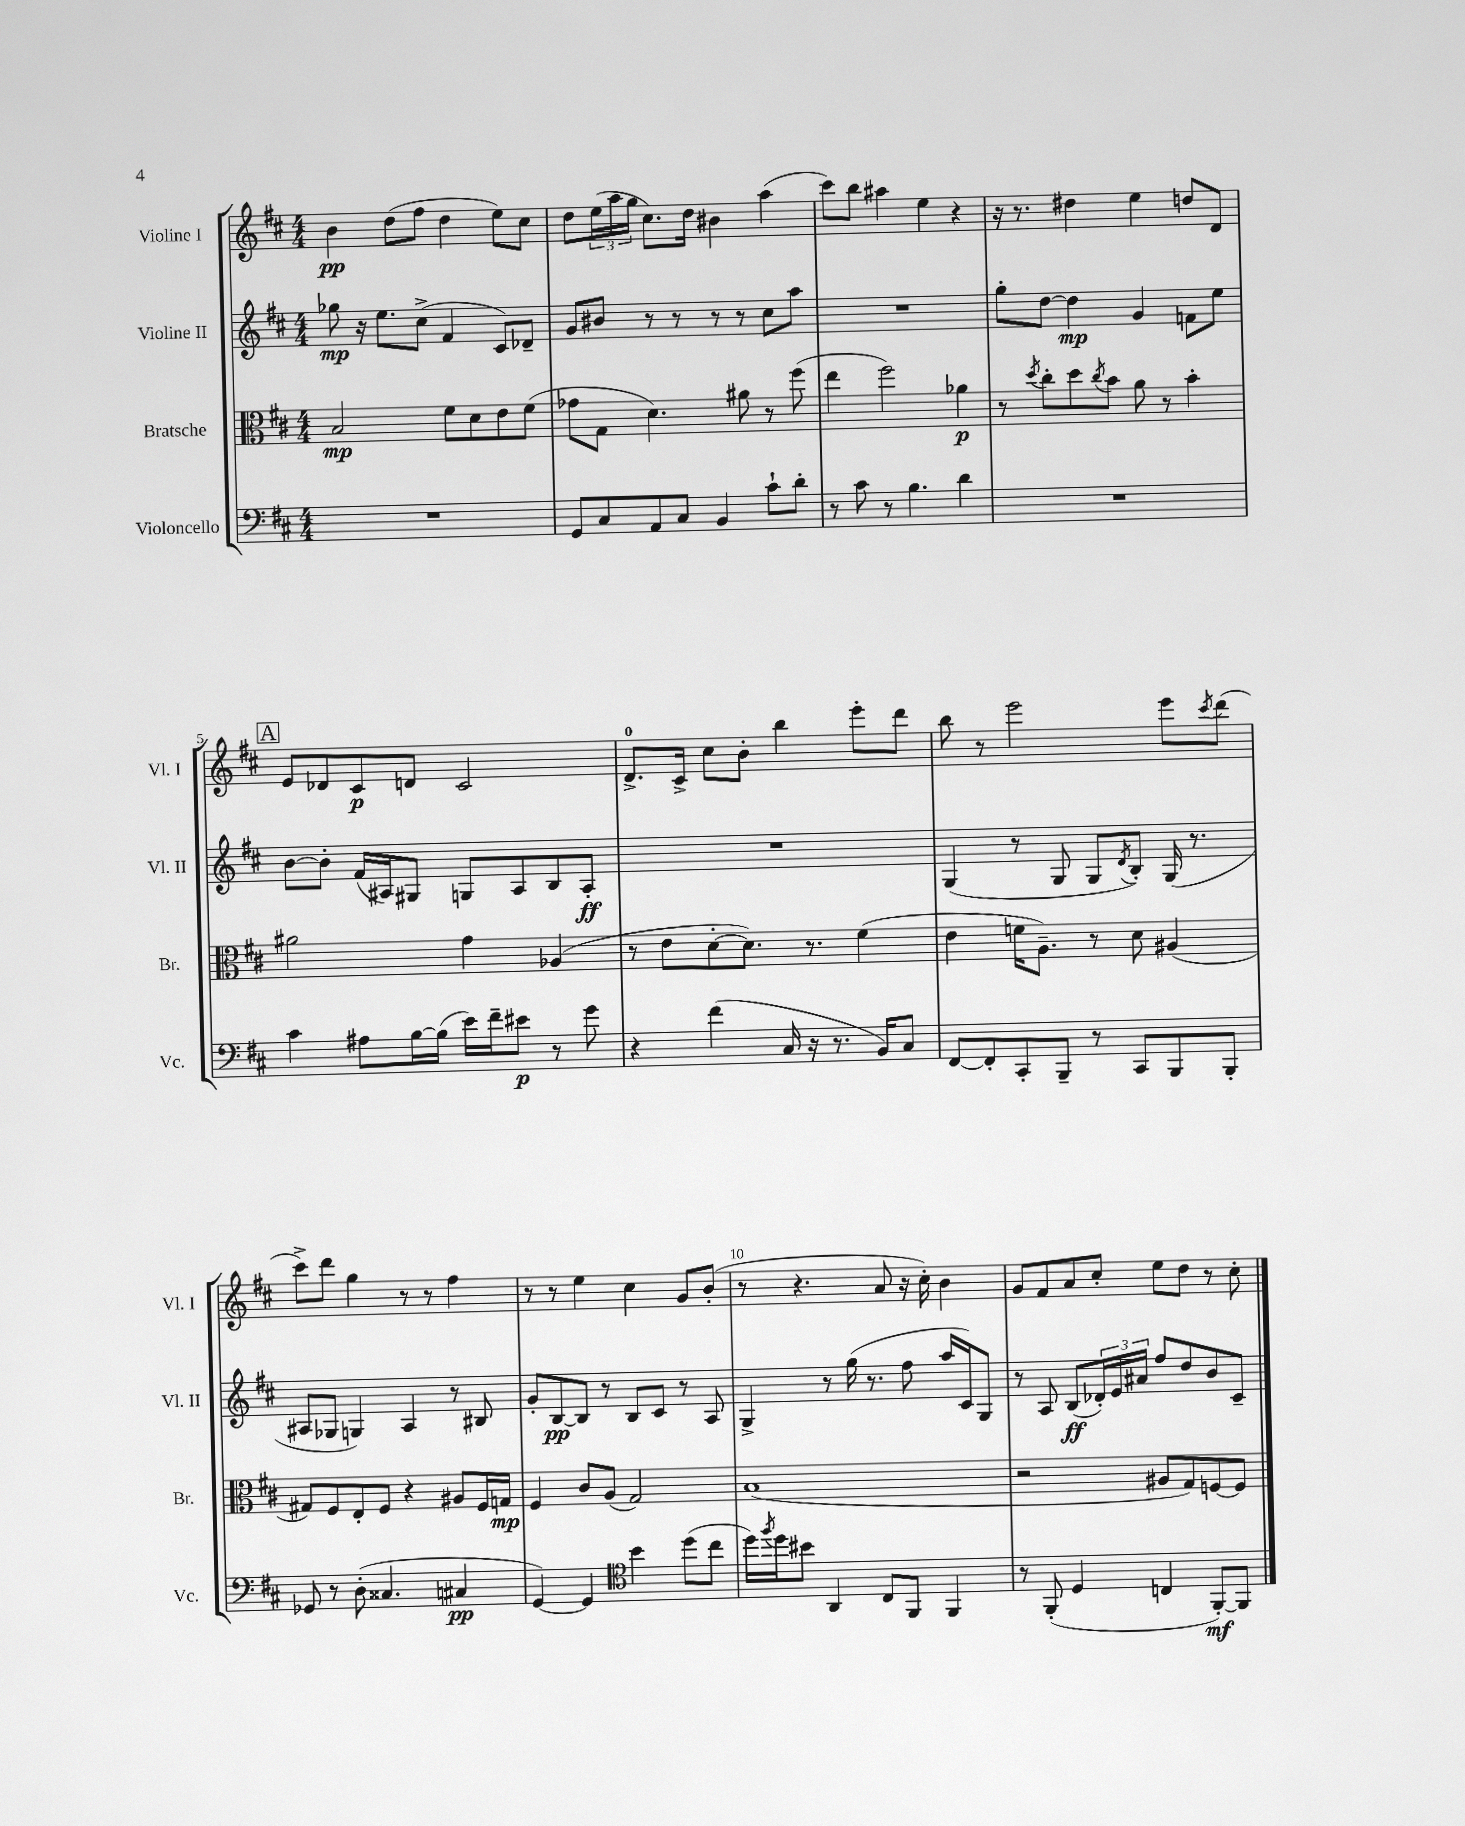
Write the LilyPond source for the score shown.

<<
\new StaffGroup <<
\new Staff = "s0" \with { instrumentName = "Violine I" shortInstrumentName = "Vl. I" } {
    \clef treble \key d \major \numericTimeSignature \time 4/4
    b'4\pp d''8( fis''8 d''4 e''8) cis''8 |
    d''8 \tuplet 3/2 { e''16( a''16 g''16 } cis''8.) d''16 bis'4 a''4( |
    cis'''8) b''8 ais''4 e''4 r4 |
    r16 r8. dis''4 e''4 d''8 d'8 |
    \mark \markup { \box "A" } e'8 des'8 cis'8\p d'8 cis'2 |
    d'8.-0-> cis'16-> cis''8 b'8-. b''4 e'''8-. d'''8 |
    b''8 r8 e'''2 e'''8 \acciaccatura { cis'''8 } d'''8( |
    cis'''8->) d'''8 g''4 r8 r8 fis''4 |
    r8 r8 e''4 cis''4 g'8 b'8-.( |
    r8 r4. a'8 r16 cis''16-.) b'4 |
    g'8 fis'8 a'8 cis''8-. e''8 d''8 r8 cis''8-. \bar "|." |
}
\new Staff = "s1" \with { instrumentName = "Violine II" shortInstrumentName = "Vl. II" } {
    \clef treble \key d \major \numericTimeSignature \time 4/4
    ges''8\mp r16 e''8. cis''8->( fis'4 cis'8) des'8-- |
    g'8 bis'8 r8 r8 r8 r8 cis''8 a''8 |
    R1 |
    g''8-. d''8~ d''4\mp g'4 f'8 e''8 |
    \mark \markup { \box "A" } b'8~ b'8-. fis'16( ais16) gis8 g8 ais8 b8 ais8-.\ff |
    R1 |
    g4( r8 g8 g8 \acciaccatura { d'8 } b8-.) g16( r8. |
    ais8 ges8 g4) ais4 r8 bis8 |
    g'8-. b8~\pp b8 r8 b8 cis'8 r8 a8 |
    g4-> r8 g''16( r8. fis''8 a''16 cis'16) g8 |
    r8 a8 b8\ff( \tuplet 3/2 { des'16-.) e'16 ais'16 } fis''8 d''8 b'8 cis'8-- \bar "|." |
}
\new Staff = "s2" \with { instrumentName = "Bratsche" shortInstrumentName = "Br." } {
    \clef alto \key d \major \numericTimeSignature \time 4/4
    b2\mp fis'8 d'8 e'8 fis'8( |
    ges'8 g8 d'4.) ais'8 r8 fis''8( |
    e''4 fis''2) aes'4\p |
    r8 \acciaccatura { d''8 } cis''8-. d''8 \acciaccatura { cis''8 } b'8 a'8 r8 b'4-. |
    \mark \markup { \box "A" } ais'2 g'4 aes4( |
    r8 e'8 d'8~-. d'8.) r8. fis'4( |
    e'4 f'16 a8.--) r8 d'8 ais4( |
    gis8) fis8 e8-. fis8 r4 ais8 fis16 g16\mp |
    fis4 cis'8 a8( g2) |
    b1( |
    r2 ais8 g8) f8~ f8 \bar "|." |
}
\new Staff = "s3" \with { instrumentName = "Violoncello" shortInstrumentName = "Vc." } {
    \clef bass \key d \major \numericTimeSignature \time 4/4
    R1 |
    g,8 cis8 a,8 cis8 b,4 cis'8-! d'8-. |
    r8 cis'8 r8 b4. d'4 |
    R1 |
    \mark \markup { \box "A" } cis'4 ais8 b16~ b16( e'16) fis'16-- eis'8\p r8 g'8 |
    r4 fis'4( cis16 r16 r8. b,16) cis8 |
    fis,8~ fis,8-. cis,8-. b,,8-- r8 cis,8 b,,8 b,,8-. |
    ges,8 r8 d8-.( cisis4. cis4\pp |
    g,4~) g,4 \clef tenor b'4 d''8( cis''8 |
    d''16) \acciaccatura { fis''8 } d''16 bis'8 a,4 cis8 fis,8 fis,4 |
    r8 fis,8-.( d4 c4 fis,8~-.\mf) fis,8 \bar "|." |
}
>>
>>
\layout { \context { \Score \override BarNumber.break-visibility = ##(#f #t #t) barNumberVisibility = #(every-nth-bar-number-visible 5) } }
